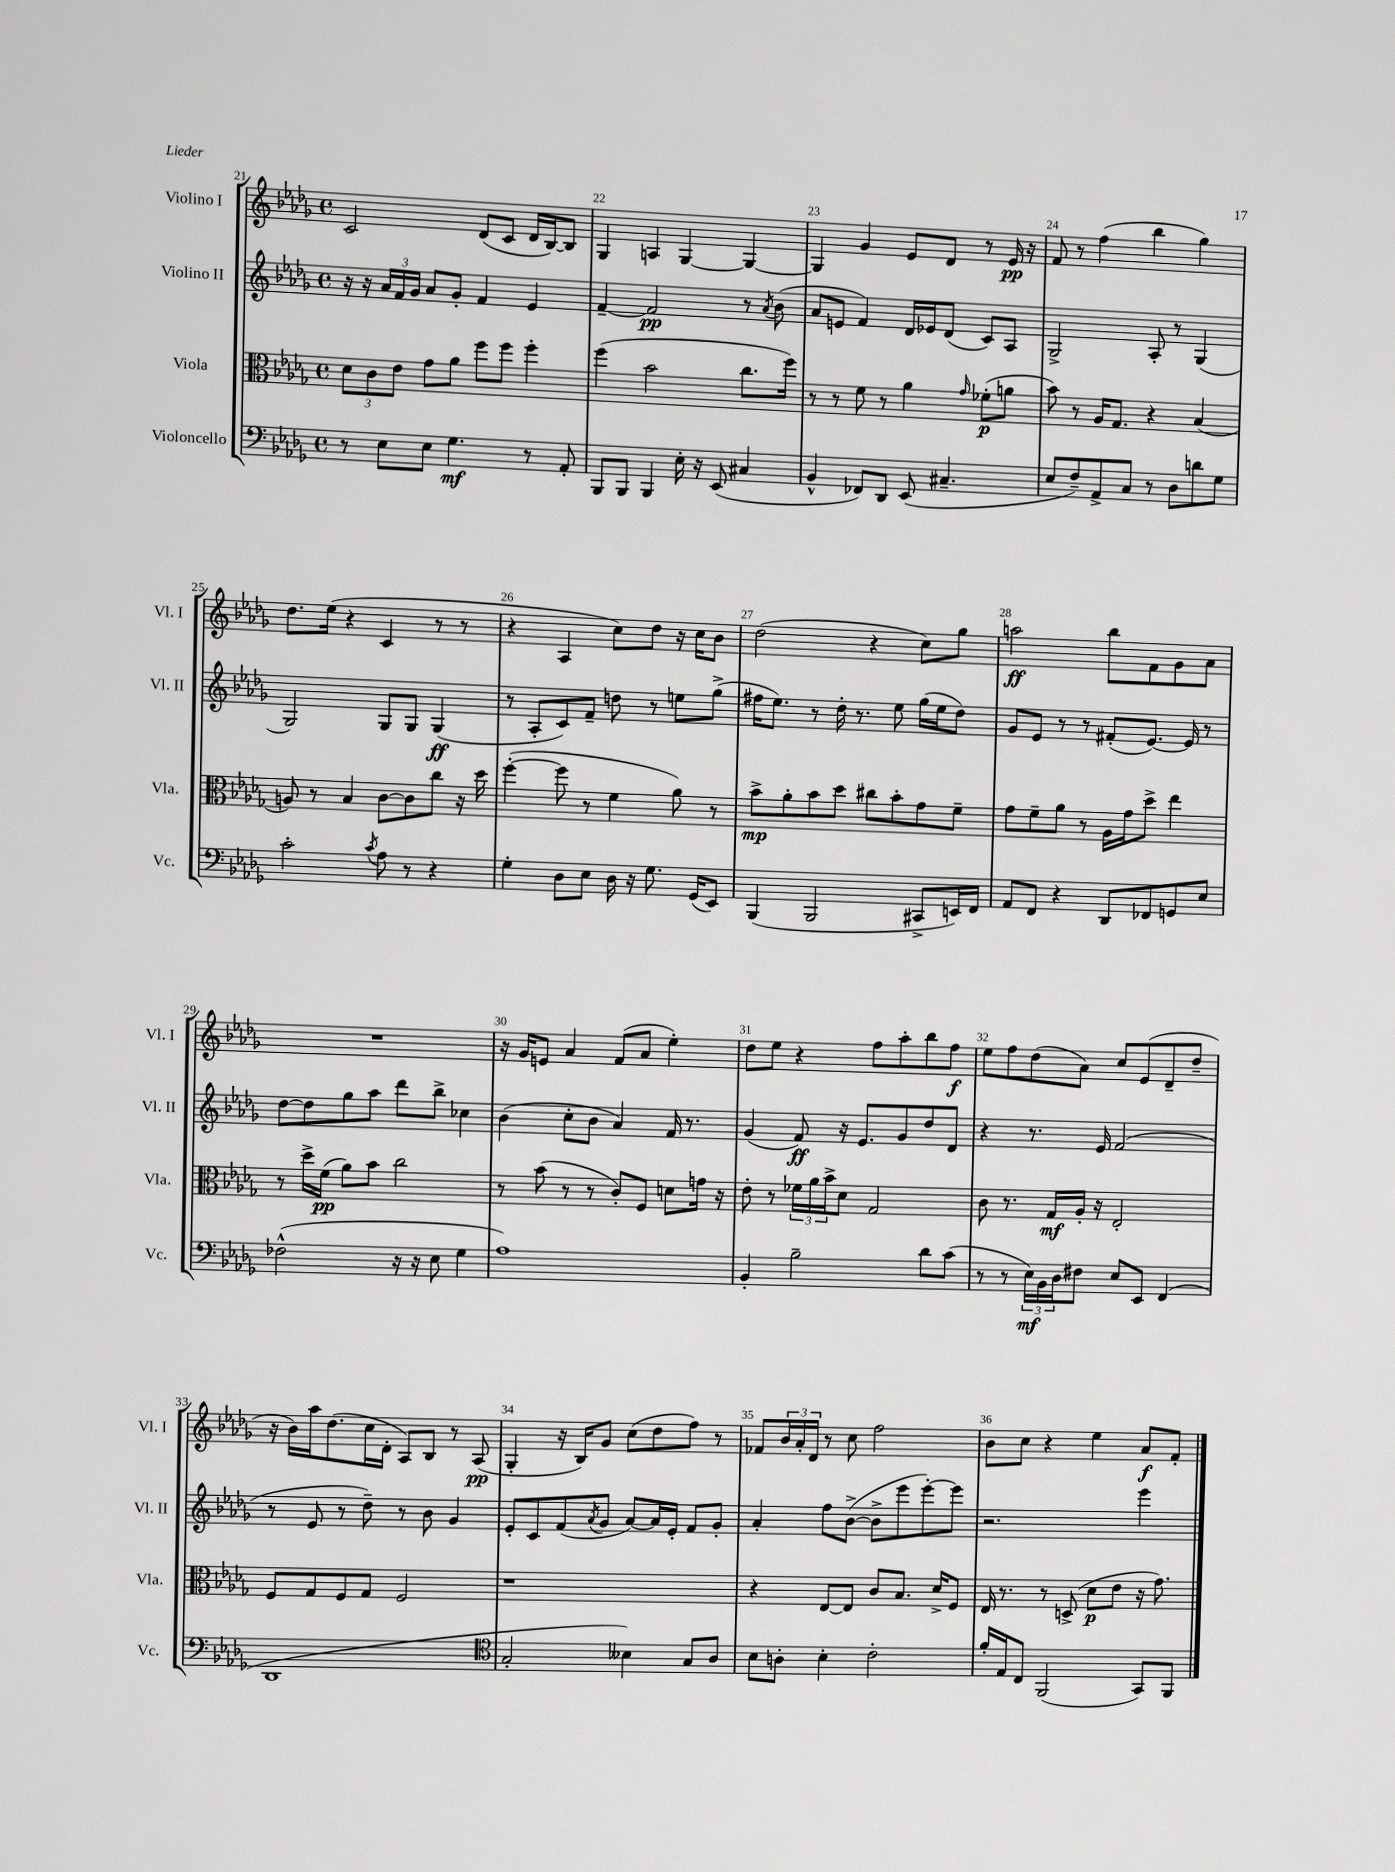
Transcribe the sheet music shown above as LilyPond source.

<<
\new StaffGroup <<
\new Staff = "s0" \with { instrumentName = "Violino I" shortInstrumentName = "Vl. I" } {
    \clef treble \key des \major \defaultTimeSignature \time 4/4
    c'2 des'8( c'8 des'16 bes16~) bes8 |
    ges4 a4 ges4~ ges4~ |
    ges4 ges'4 ees'8 des'8 r8 ees'16\pp r16 |
    f'8 r8 f''4( bes''4 ges''4) |
    des''8. ees''16( r4 c'4 r8 r8 |
    r4 aes4 c''8) des''8 r16 c''16 bes'8 |
    des''2( r4 c''8) ges''8 |
    a''2\ff bes''8 f'8 ges'8 aes'8 |
    R1 |
    r16 ges'16 e'8 aes'4 f'8( aes'8 ees''4-.) |
    des''8 ees''8 r4 f''8 aes''8-. bes''8 f''8\f |
    ees''8 f''8 des''8( aes'8) c''8 ees'8( des'8-- des''8-- |
    r16 bes'16) aes''16 des''8.( c''16 des'16-. aes8) bes8 r8 aes8\pp( |
    ges4-. r16 bes16) ges'8 c''8( des''8 f''8) r8 |
    fes'8 \tuplet 3/2 { bes'16 aes'16-. des'16 } r8 c''8 f''2 |
    bes'8 c''8 r4 ees''4 aes'8\f f'8-. \bar "|." |
}
\new Staff = "s1" \with { instrumentName = "Violino II" shortInstrumentName = "Vl. II" } {
    \clef treble \key des \major \defaultTimeSignature \time 4/4
    r16 r16 \tuplet 3/2 { aes'16 f'16 ges'16 } aes'8 ges'8-. f'4 ees'4 |
    f'4~-- f'2\pp r8 \acciaccatura { aes'8 } bes'8( |
    aes'8 e'8 f'4) des'16 ees'16 des'8( c'8) aes8 |
    ges2-> aes8-. r8 ges4( |
    ges2) ges8 ges8 ges4\ff( |
    r8 aes8-. c'8) f'8-- d''8 r8 e''8 ges''8->( |
    fis''16 ees''8.) r8 des''16-. r8. ees''8 ges''16( ees''16 des''8) |
    ges'8 ees'8 r8 r8 fis'8-.( ees'8.~) ees'16 r8 |
    des''8~ des''8 ges''8 aes''8 des'''8 bes''8-> ces''4 |
    bes'4( c''8-. bes'8 aes'4) f'16 r8. |
    ges'4( f'8\ff) r16 ees'8. ges'8 des''8 des'8 |
    r4 r8. ees'16 f'2( |
    r8 ees'8 r8 des''8--) r8 bes'8 ges'4 |
    ees'8-. c'8 f'8( \acciaccatura { aes'8 } ges'8 aes'8~) aes'16 ees'16-. f'8 ges'8-. |
    aes'4-. f''8 bes'8~->( bes'8-> ees'''8 ees'''8~-.) ees'''8 |
    r2. ees'''4 \bar "|." |
}
\new Staff = "s2" \with { instrumentName = "Viola" shortInstrumentName = "Vla." } {
    \clef alto \key des \major \defaultTimeSignature \time 4/4
    \tuplet 3/2 { des'8 c'8 ees'8 } ges'8 aes'8 f''8 f''8 f''4-. |
    f''4( bes'2 c''8. f''16) |
    r8 r8 f'8 r8 aes'4 \grace { ges'16 } fes'8-.\p( a'8 |
    bes'8) r8 aes16 ges8. r4 bes4( |
    a8) r8 bes4 c'8~ c'8 c''8 r16 des''16 |
    f''4~-.( f''8 r8 f'4 aes'8) r8 |
    bes'8->\mp aes'8-. bes'8 des''8 cis''8 bes'8-. ges'8 f'8-- |
    ges'8 f'8-- aes'8 r8 aes16 ges'16 des''8-> ees''4 |
    r8 des''16-> f'16\pp( aes'8) bes'8 c''2 |
    r8 bes'8( r8 r8 c'8-.) f8 d'8 g'16 r16 |
    ees'8-. r8 \tuplet 3/2 { fes'16 aes'16 bes'16-> } des'8 ges2 |
    c'8 r8. ges16\mf aes16-. r16 ees2-. |
    f8 ges8 f8 ges8 f2 |
    r1 |
    r4 ees8~ ees8 c'8 bes8. des'16-> f8 |
    ees16 r8. r8 d8->( des'8\p ees'8 r16 ges'8.) \bar "|." |
}
\new Staff = "s3" \with { instrumentName = "Violoncello" shortInstrumentName = "Vc." } {
    \clef bass \key des \major \defaultTimeSignature \time 4/4
    r8 ees8 ees8 ges4.\mf r8 aes,8-. |
    bes,,8 bes,,8 bes,,4 ees16-. r16 ees,8( cis4 |
    bes,4-^ fes,8) des,8 ees,8( cis4.-- |
    ees8 f8--) aes,8-> c8 r8 des8 d'8 ges8 |
    c'2-. \acciaccatura { c'8 } aes8 r8 r4 |
    ges4-. des8 ees8 des16 r16 ges8. ges,16( ees,8) |
    bes,,4( bes,,2 cis,8-> e,16) f,16 |
    aes,8 f,8 r4 des,8 fes,8 g,8 ees8 |
    fes2-^( r16 r16 ees8 ges4 |
    aes1) |
    bes,4-. bes2-- des'8 c'8( |
    r8 r8 \tuplet 3/2 { ees16\mf) bes,16 des16 } fis8 ees8 ees,8 f,4( |
    des,1 |
    \clef tenor ges2-. beses4) ges8 aes8 |
    bes8 a8-. bes4-. c'2-. |
    f'16-. ees16 c8 f,2( ges,8) f,8 \bar "|." |
}
>>
>>
\layout { \context { \Score currentBarNumber = #21 \override BarNumber.break-visibility = ##(#f #t #t) barNumberVisibility = #all-bar-numbers-visible } }
